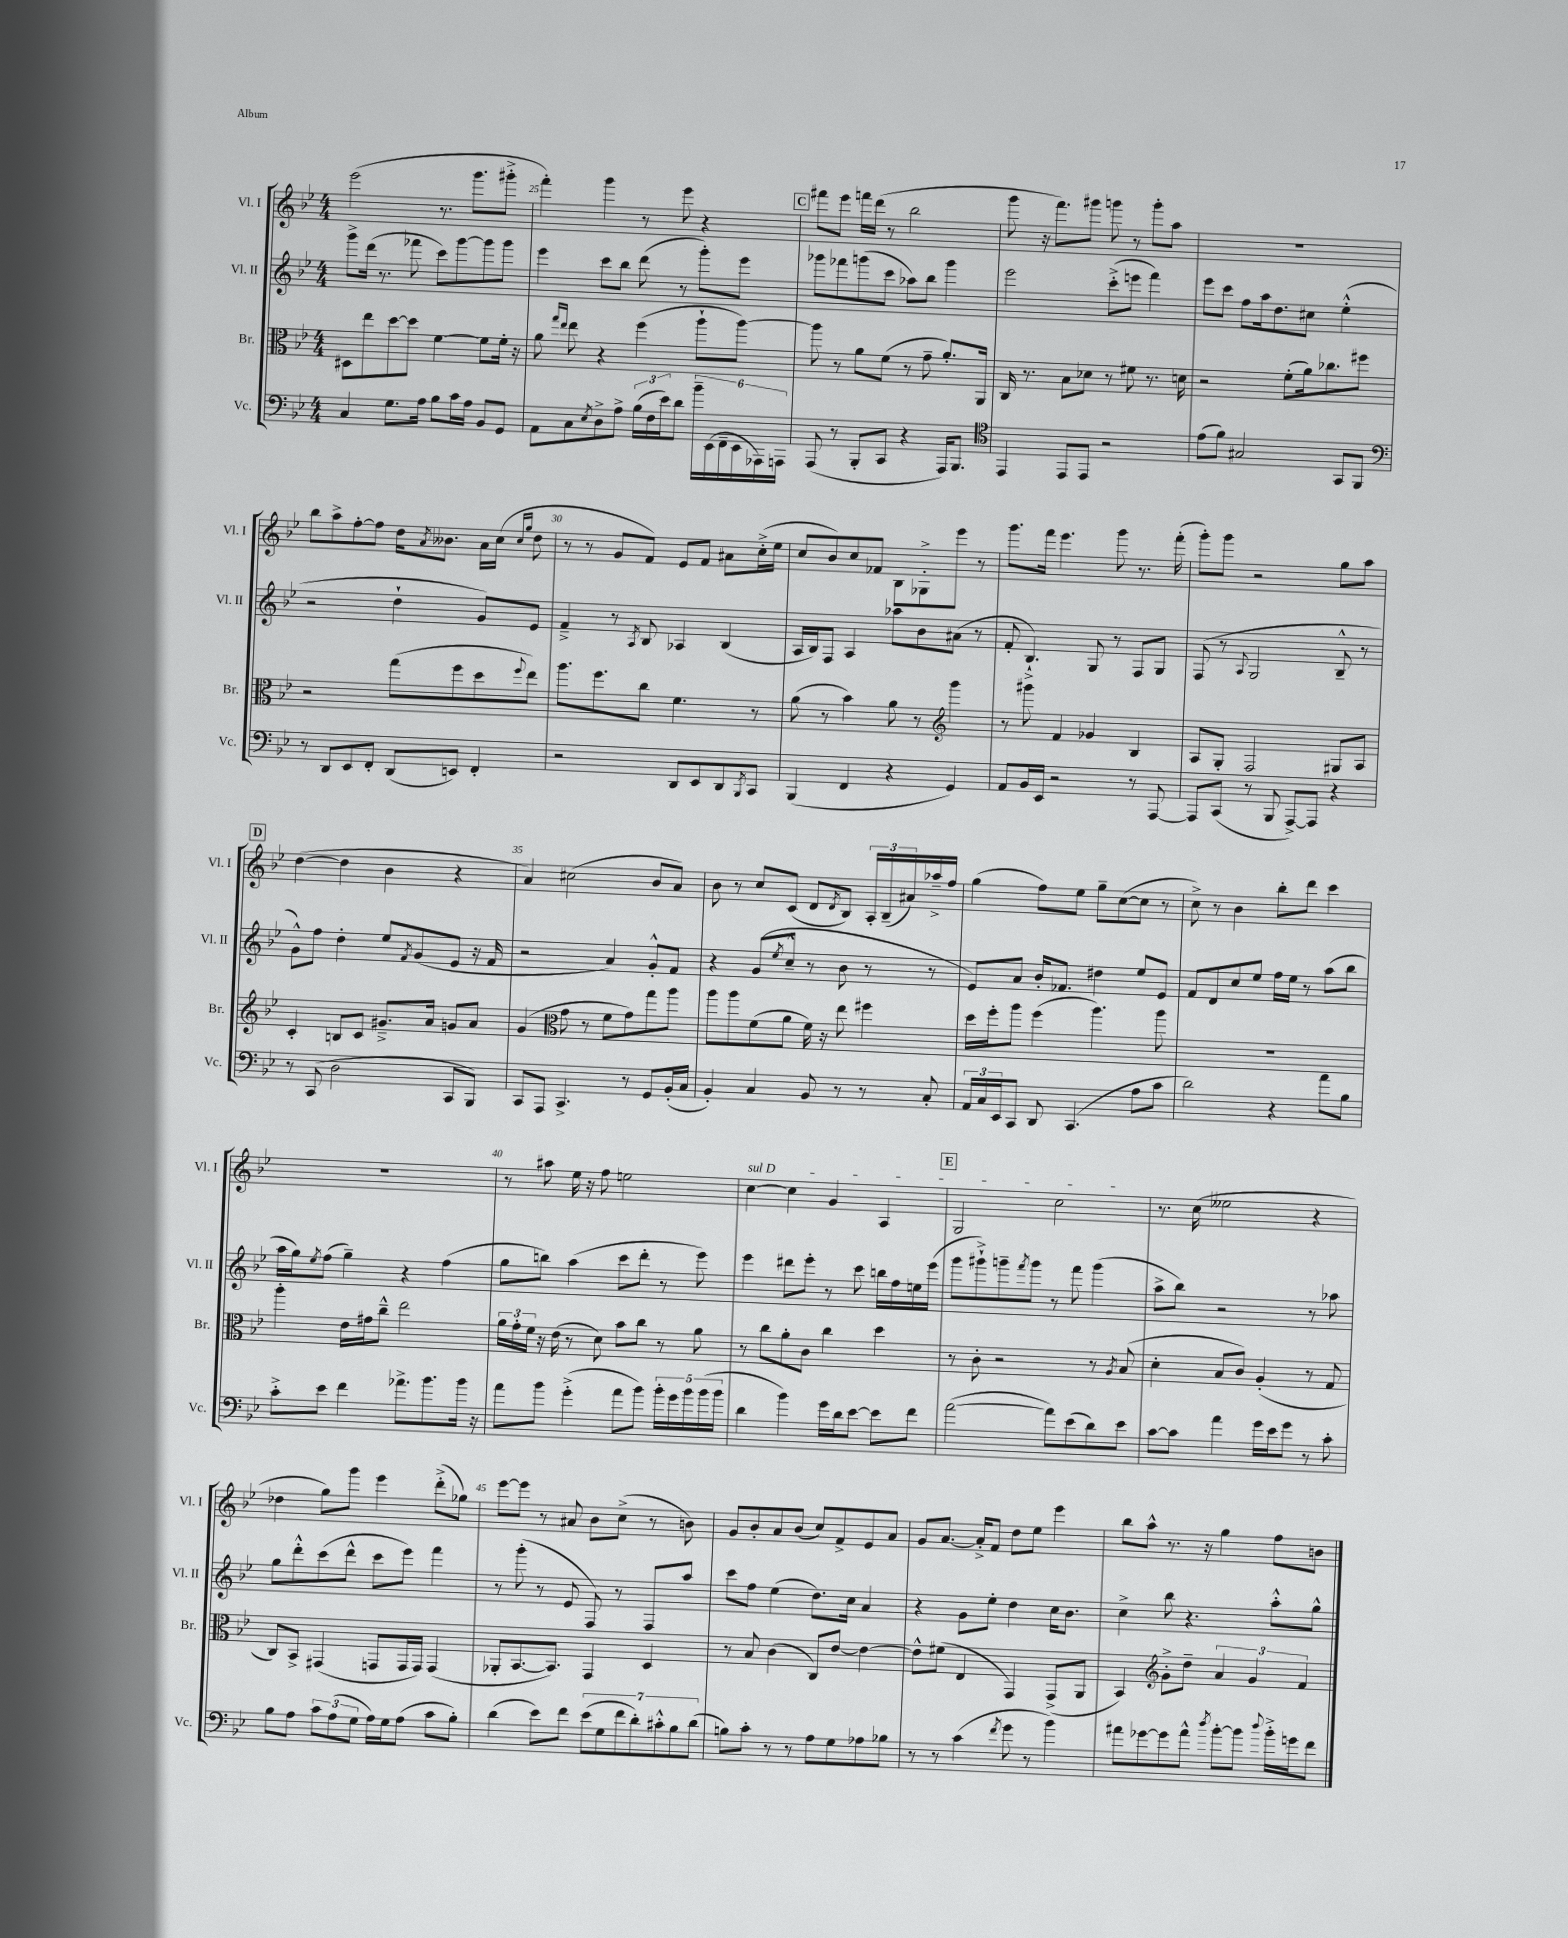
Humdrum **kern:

**kern	**kern	**kern	**kern
*staff4	*staff3	*staff2	*staff1
*clefF4	*clefC3	*clefG2	*clefG2
*k[b-e-]	*k[b-e-]	*k[b-e-]	*k[b-e-]
*M4/4	*M4/4	*M4/4	*M4/4
4C	8D#	8ggg^	(2eee-
.	8ee-	(16ddd	.
.	.	8.r	.
8.G	[8dd	.	.
.	8dd]	8fff-	.
16A	.	.	.
8B-	[4f	8ccc)	8.r
16c	.	[8ggg	.
16A	.	.	8.ggg
8BB-	8f]	8ggg]	.
8GG	16f'	8ggg	8ggg#'^
.	16r	.	.
=	=	=	=
8AA	8a	4eee-	4fff')
.	16qqgg	.	.
.	16qqee-	.	.
8C	8ee-	.	.
8qE-	.	.	.
8D^	4r	8ccc	4ggg
8A^	.	8bb-	.
(24B-	(4ff	(8ddd	8r
24F	.	.	.
24e-)	.	.	.
8d	.	8r	8eee-
24b-~	8aa`	8ggg')	4r
(24EE-	.	.	.
24FF~	.	.	.
24EE-	[8aa)	8eee-	.
24AAA-)	.	.	.
24AAA	.	.	.
=	=	=	=
(8AAA	8aa]	8ggg-	8fff#
8r	8r	8fff-	8eee-
8BBB-'	8a	(8ggg	16fff
.	.	.	(16ddd
8CC	(8f	8ccc	8r
4r	8r	8aa-)	2bb-
.	8g~	8bb-	.
16AAA)	8.a')	4ggg	.
8.BBB-	.	.	.
.	16AA	.	.
=	=	=	=
*clefC4	*	*	*
4EE-	16C	2eee-	8ggg
.	8.r	.	.
.	.	.	16r
.	.	.	8.fff)
8EE-	8B-	.	.
8EE-	8d-	.	8ggg#
2r	8r	(8ccc'^	8ggg
.	8f#	8eee	8r
.	8.r	4fff)	8ggg'
.	.	.	8aa
.	16d	.	.
=	=	=	=
(8e-	2r	8eee-	1r
8f)	.	8ccc	.
2G#	.	8ff	.
.	.	16aa	.
.	.	8.dd	.
.	(8f'	.	.
.	16a)	8cc#	.
.	8.cc-	.	.
8GG	.	(4ee-'^^	.
8FF	8ff#	.	.
=	=	=	=
*clefF4	*	*	*
8r	2r	2r	8bb-
8DD	.	.	8aa^
8EE-	.	.	[8ff'
8FF'	.	.	8ff]
(8DD	(8gg	4dd`	16dd
.	.	.	8qa
.	.	.	8.b--
8EE)	8ff	.	.
4FF'	8dd	8g)	16a
.	.	.	(16cc
.	.	.	16qqcc
.	8qqff	.	16qqgg
.	8ee-)	8e-	8dd
=	=	=	=
2r	8.aa	4f~^	8r
.	.	.	8r
.	8.ff	.	.
.	.	8r	8g
.	.	8qA	.
.	8cc	8B-	8f)
8DD	4.f	4A-	8e-
8EE-	.	.	8f
8DD	.	(4B-	8a#
8qBBB-	.	.	.
8CC	8r	.	(16cc'^
.	.	.	16ee-
=	=	=	=
(4BBB-	(8a	16A	8cc
.	.	16B-)	.
.	8r	8F	8b-)
4FF	4b-)	4A	8cc
.	.	.	8f-
4r	8a	8aa-	8B-
.	8r	8b-	8G-'^
*	*clefG2	*	*
4GG)	4ggg	(8a#	8eee-
.	.	8r	8r
=	=	=	=
8AA	8r	8f'	8.ggg
16BB-	8ggg#	4.B-`^)	.
16EE-	.	.	16fff
2r	4f	.	4.eee-
.	4g-	8G	.
.	.	8r	8ggg
8r	4B-	8F	8.r
[8AAA	.	8G	.
.	.	.	(16fff'
=	=	=	=
8AAA]	8A	(8F	8ggg')
(8CC	8G'	8r	8ggg
.	.	8qqA	.
8r	2F	2G	2r
8BBB-	.	.	.
[8AAA^)	.	.	.
8AAA]	.	.	.
4r	8G#	8B-~^^	8gg
.	8A	8r	8aa
=	=	=	=
8r	4c'	8g^^)	([4dd
(8CC	.	8ff	.
2D	8B	4dd'	4dd]
.	8c	.	.
.	8.g#~^	8ee-	4b-
.	.	8qf	.
.	.	(8g	.
.	16a	.	.
8CC	8g	8e-	4r
8BBB-)	8a	16r	.
.	.	16f	.
=	=	=	=
8CC	(4g	2r	4a)
8AAA	.	.	.
*	*clefC3	*	*
4.CC^	8g	.	(2cc#
.	8r	.	.
.	8f	4a)	.
8r	8g)	.	.
8GG	8gg	8g'^^	8b-
(16BB-'	8aa	8f	8a)
16C	.	.	.
=	=	=	=
4BB-')	8aa	4r	8b-
.	8aa	.	8r
4C	(8f	(8g	8cc
.	.	8qee-	.
.	8a	8cc~^^	(8c
8BB-	16f)	8r	8d
.	16r	.	.
.	.	.	8qd
8r	8ee-	8b-	8B-)
8r	4ff#	8r	24A'
.	.	.	(24B-~
.	.	.	24a#)
8C'	.	8r	16aa-~^
.	.	.	16ff
=	=	=	=
24AA	16dd	8e-)	(4gg
24C	.	.	.
.	16ff'	.	.
24EE-	.	.	.
8CC	8aa	8a	.
8DD	(4ff	16b-'	8ff)
.	.	8.f-	.
(4.CC	.	.	8ee-
.	4.aa)	4dd#	8gg~
.	.	.	([8cc
8A	.	8ee-	8cc]
8c	8aa	8e-	8r
=	=	=	=
2d)	1r	8f	8cc^)
.	.	8d	8r
.	.	8cc	4b-
.	.	8ee-	.
4r	.	16ff	8bb-'
.	.	16ee-	.
.	.	8r	8ddd
8a	.	(8aa	4ccc
8B-	.	8bb-	.
=	=	=	=
8c'^	4aa'	16aa	1r
.	.	16gg)	.
.	.	8qee-	.
8e-	.	(8ff	.
4f	16e-	4gg~)	.
.	16g#	.	.
.	8cc~^^	.	.
8.a-^	2ee-	4r	.
8.b-	.	.	.
.	.	(4ff	.
16b-	.	.	.
16r	.	.	.
=	=	=	=
8a	24a	8gg	8r
.	24g'	.	.
.	24f	.	.
8b-	16r	8bb)	8aa#
.	(16e-	.	.
(4g'^	8r	(4aa	16ee-
.	.	.	16r
.	8d)	.	8ff
8a	8b-	8ccc	2ee
8b-)	8cc	8ddd'	.
20b-'	8r	8r	.
20g	.	.	.
20b-	.	.	.
.	8a	8eee-)	.
(20b-	.	.	.
20b-	.	.	.
=	=	=	=
4d	8r	4eee-	[4cc
.	8cc	.	.
4b-)	8a'	8ddd#	4cc]
.	8c	8eee-'	.
16g	4cc	8r	4g
16d	.	.	.
[8e-	.	8ccc	.
8e-]	4dd	16bb	4A
.	.	16ff	.
8f	.	16ee	.
.	.	(16eee-	.
=	=	=	=
([2a	8r	8ggg	2G
.	8c'	8ggg#`^)	.
.	2r	8ggg~	.
.	.	8qfff	.
.	.	8ggg	.
8a])	.	8r	2cc
(8e-	.	8fff	.
8d)	8r	(4ggg	.
.	8qA	.	.
8e-	(8B-	.	.
=	=	=	=
[8c	4d'	8aa^	8.r
8c]	.	8bb-)	.
.	.	.	(16cc
4a	8B-	2r	2ee--
.	8c)	.	.
16g	(4A'	.	.
16e-	.	.	.
8g	.	.	.
8r	8r	8r	4r
8c'	8G	8aa-	.
=	=	=	=
8B-	8C)	8gg	4dd-
8A	8BB-^	8ddd'^^	.
12c	(4GG#	(8ccc	8gg)
(12A	.	.	.
.	.	8ddd^^	8ggg
12G	.	.	.
16A)	8GG	8ccc	4eee-
16G	.	.	.
(8A	16GG	8eee-)	.
.	16GG)	.	.
8c	(4GG	4fff	(8ddd'^
8B-')	.	.	8gg-)
=	=	=	=
(4d	8AA-'	8r	[8eee-
.	[8.BB-	(8ggg'	8eee-]
8e-)	.	8r	8r
.	8.BB-])	.	.
8f	.	8e-	8a#
(14e-	4GG	8F)	8b-
14G	.	.	.
.	.	8r	(8cc^
14f	.	.	.
14d')	.	.	.
.	4D	8F	8r
14c#'^^	.	.	.
14B-	.	.	.
.	.	8aa	8b)
(14d	.	.	.
=	=	=	=
8B)	8r	8ccc	8g
8c'	8B-	8ff	8b-'
8r	(4c	(4ee-	8a
8r	.	.	(8b-
8A	8C)	8.dd)	8cc)
8G	[8e-	.	8f^
.	.	16cc	.
8A-	4e-_	4a	8e-
8B-	.	.	8a
=	=	=	=
8r	8e-^^]	4r	8g
8r	(8f#	.	[8.a
(4c	4E-	8g	.
.	.	.	16a'^]
.	.	8ee-'	8f
8qf	.	.	.
8g	4GG)	4dd	8dd
8r	.	.	8ee-
4b-)	(8GG^	16cc	4eee-
.	.	8.b-	.
.	8AA	.	.
=	=	=	=
8a#	4BB-)	4cc^	8bb-
[8g-	.	.	8aa^^
*	*clefG2	*	*
8g-]	8g'^	8bb-	8.r
8a#^^	8dd~	4.r	.
.	.	.	16r
8qdd	.	.	.
[8b-'	6a	.	4gg
8b-]	.	.	.
.	6g	.	.
8qqdd	.	.	.
16b-'^	.	8aa'^^	8ff
16g	.	.	.
.	6f	.	.
8f	.	8gg^^	8b
==	==	==	==
*-	*-	*-	*-
